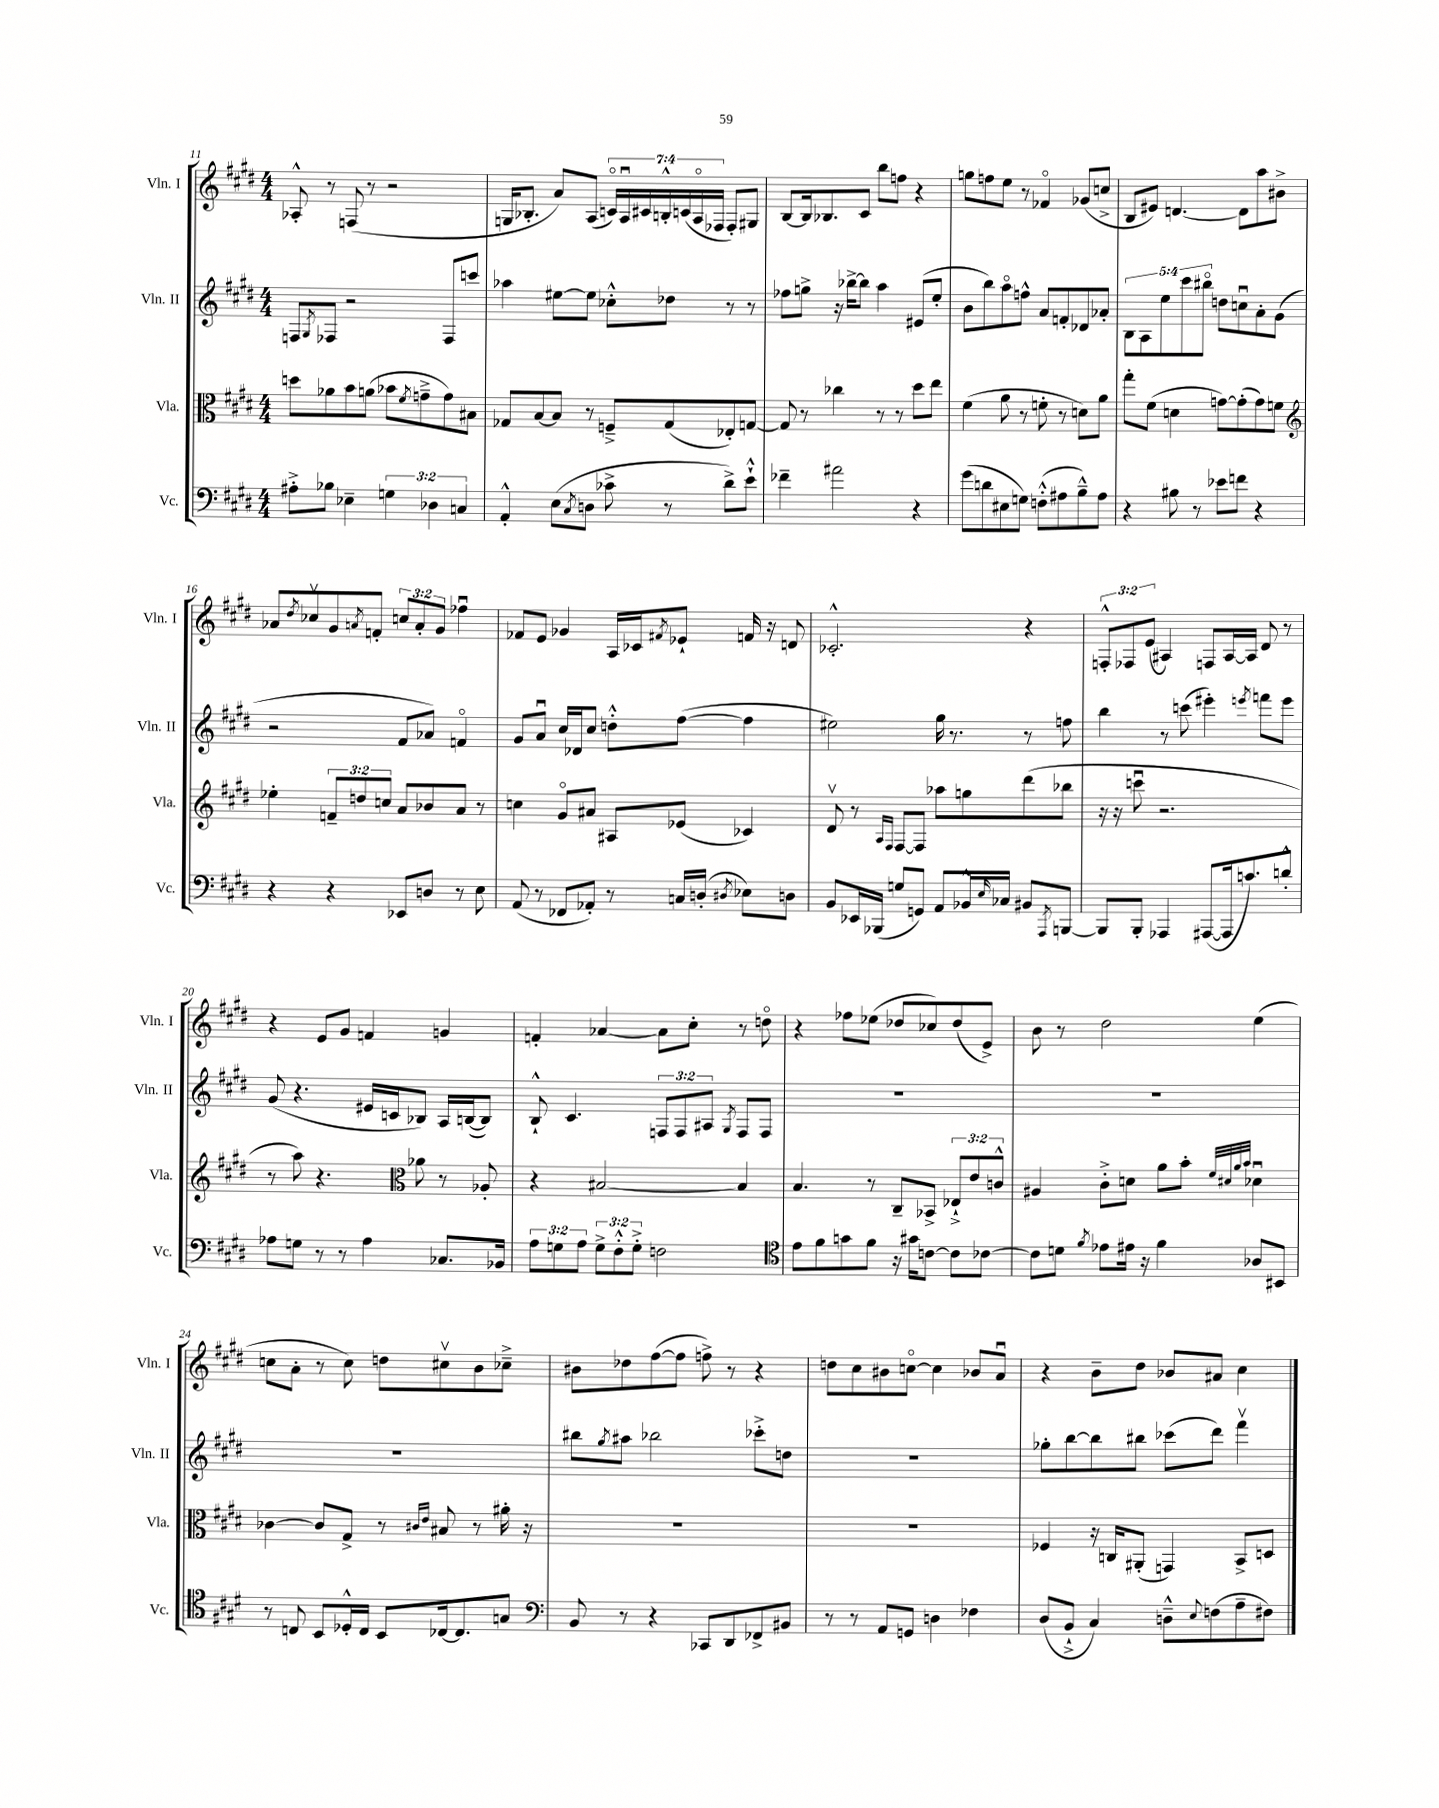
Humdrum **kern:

**kern	**kern	**kern	**kern
*staff4	*staff3	*staff2	*staff1
*clefF4	*clefC3	*clefG2	*clefG2
*k[f#c#g#d#]	*k[f#c#g#d#]	*k[f#c#g#d#]	*k[f#c#g#d#]
*M4/4	*M4/4	*M4/4	*M4/4
8A#'^\L	8dd\L	8F/L	8A-'^^/
.	.	8qG#/	.
8B-\J	8a-\	8F-/J	8r
4E-~\	8b\	2r	(8F/
.	(8a\J	.	8r
6G\	8b-\L	.	2r
.	8qf#/	.	.
.	8g~^\	.	.
6D-\	.	.	.
.	8g\)	8F-/L	.
6C/	.	.	.
.	8B#\J	8ccc/J	.
=	=	=	=
4AA'^^/	8G-/L	4aa-\	16G/LK
.	.	.	8.B-'/J
.	[8B/	.	.
(8E\L	8B/]J	[8ee#\L	8a/L)
8qC#/	.	.	.
8D\J	8r	8ee#\]J	(8A/J
8c-^\	8F~^/L	8cc-'^^\L	28co/LL)
.	.	.	28Au/
.	.	.	28c#/
.	.	.	28B'^^/
8r	(8G-/	8dd-\J	.
.	.	.	(28c/
.	.	.	28Ao/
.	.	.	28F-/JJ
8d#^\L)	8E-'/)	8r	8F-'/L)
8e`^^\J	[8G/J	8r	8G#/J
=	=	=	=
4f-~\	8G/]	8ff-\L	[8B/L
.	8r	8gg^\J	16B/]k
.	.	.	8.B-/
2a#\	4cc-\	16r	.
.	.	[16bb-^\LK	.
.	.	8bb-\]J	8c#/J
.	8r	4aa\	8bb\L
.	8r	.	8ff\J
4r	8dd#\L	(8e#/L	4r
.	8ee\J	8ee'/J	.
=	=	=	=
(8g#\L	(4f#\	8b\L	8gg\L
8d\	.	8bb\)	8ff\
8E#\	8a\	8aao\	8ee\J
8G\J)	8r	8ff^^\J	8r
(8F'^^\L	8f'\	8a/L	4f-o/
8A#\	8r	8f'/	.
8B~^^\)	8d\L)	8d-/	(8g-/L
8A#\J	8a\J	8a-'/J	8cc^/J
=	=	=	=
4r	8gg#'\L	10B\L	8B/L
.	.	10A\	.
.	(8f#\J	.	8e#/J)
.	.	10ee\	.
8B#\	4d\	.	[4.d/
.	.	10ccc#\	.
8r	.	.	.
.	.	10bb#o\J	.
8e-\L	[8g\L)	8dd\L	.
8f\J	(8g'\]	8ccu\	8d\]L
4r	8g\)	8a'\	8aa\
.	8f\J	(8g#\J	8b#^\J
=	=	=	=
*	*clefG2	*	*
4r	4ee-'\	2r	8a-/L
.	.	.	8qdd#/
.	.	.	8cc-v/
4r	12f~/L	.	8g#/
.	12dd/	.	.
.	.	.	8qa/
.	.	.	8f'/J
.	12cc/J	.	.
8EE-/L	8a/L	8f#/L	12cc/L
.	.	.	12a'/
8D/J	8b-/	8a-/J)	.
.	.	.	12g#/J
8r	8a/J	4fo/	4ff-u\
8E\	8r	.	.
=	=	=	=
(8AA/	4cc\	8g#/L	8f-/L
8r	.	8au/J	8e/J
8FF-/L	8g#o/L	16cc#/LL	4g-/
.	.	16d-/J	.
8AA-'/J)	8a#/J	8cc#/J	.
8r	8A#/L	8dd'^^\L	16A/LL
.	.	.	16c-/J
.	.	.	8qf#/
16C/LL	(8e-/J	([8ff#\J	8e-`/J
(16D'/JJ	.	.	.
8qD#/	.	.	.
8E-\L)	4c-/)	4ff#\]	16f/
.	.	.	16r
8D\J	.	.	8d/
=	=	=	=
8BB/L	8d#v/	2ee#\)	2.c-'^^/
16EE-/L	8r	.	.
(16BBB-/JJ	.	.	.
.	16qqA/LL	.	.
.	16qqF#/JJ	.	.
8G/L	[8F#/L	.	.
8GG/J)	8F#/]J	.	.
8AA/L	8aa-\L	16gg#\	.
.	.	8.r	.
16BB-^^/L	8gg\	.	.
16qqE/	.	.	.
16C-/JJ	.	.	.
8BB#/L	(8ddd#\	8r	4r
8qAAA/	.	.	.
[8BBB/J	8bb-\J	8ff\	.
=	=	=	=
8BBB/]L	16r	4bb\	12F'^^/L
.	16r	.	.
.	.	.	12F-/
8BBB'/J	8cccu\	.	.
.	.	.	(12e/J
4AAA-/	2.r	8r	4A#/)
.	.	(8ccc\	.
([8AAA#/L	.	4eee#'\)	8F/L
16AAA#/]k	.	.	[16A#/L
8.c/)	.	.	16A#/]JJ
.	.	8qeee/	.
.	.	8fff\L	8d#/
8d'^^/J	.	8eee\J	8r
=	=	=	=
8A-\L	8r	(8g#/	4r
8G\J	8aa\)	4.r	.
8r	4.r	.	8e/L
8r	.	.	8g#/J
4A-\	.	16e#/LL	4f/
.	.	16c/J	.
*	*clefC3	*	*
.	8a-\	8B-/J)	.
8.C-/L	8r	16A/LL	4g/
.	.	([16B/J	.
.	8A-'/	8B/]J)	.
16BB-/Jk	.	.	.
=	=	=	=
12A\L	4r	8B`^^/	4f'/
12G\	.	.	.
.	.	4.c#/	.
12A\J	.	.	.
12G^\L	[2B#/	.	[4a-/
12F#'^^\	.	.	.
12G'^\J	.	.	.
2F\	.	12F/L	8a-\]L
.	.	12F/	.
.	.	.	8cc#'\J
.	.	12A#/J	.
.	.	8qG#/	.
.	4B#/]	8F/L	8r
.	.	8F/J	8ddo\
=	=	=	=
*clefC4	*	*	*
8e\L	4.B/	1r	4r
8f#\	.	.	.
8g\	.	.	8ff-\L
8f#\J	8r	.	(8ee-\J
16r	8C#~/L	.	8dd-/L
16g#\LK	.	.	.
[8c\J	8BB-^/J	.	8cc-/)
8c\]L	12E-`^/L	.	(8dd-/
.	12e/	.	.
[8c-\J	.	.	8e^/J)
.	12c^^/J	.	.
=	=	=	=
8c-\]L	4A#/	1r	8b\
8d\J	.	.	8r
8qf#/	.	.	.
8e-\L	8c#'^\L	.	2dd#\
16e#\Jk	8d\J	.	.
16r	.	.	.
4f#\	8a\L	.	.
.	8b'\J	.	.
.	32qqf#/LLL	.	.
.	32qqd#/	.	.
.	32qqa/	.	.
.	32qqb/JJJ	.	.
8A-/L	4d-u\	.	(4ee\
8BB#/J	.	.	.
=	=	=	=
8r	[4c-\	1r	8cc\L
8C/	.	.	8a'\J
8BB/L	8c-/]L	.	8r
16D-'^^/L	8G#^/J	.	8cc\)
16C/JJ	.	.	.
8BB/L	8r	.	8dd\L
.	16qqc#/LL	.	.
.	16qqe/JJ	.	.
[16C-/k	8B#/	.	8cc#v\
8.C-/]	.	.	.
.	8r	.	8b\
8G/J	16a#'\	.	8cc-~^\J
.	16r	.	.
=	=	=	=
*clefF4	*	*	*
8BB/	1r	8bb#\L	8b#\L
.	.	8qgg#/	.
8r	.	8aa#\J	8dd-\
4r	.	2bb-\	([8ff#\
.	.	.	8ff#\]J
8CC-/L	.	.	8ff^\)
8DD#/	.	.	8r
8FF-^/	.	8ccc-'^\L	4r
8BB#/J	.	8dd\J	.
=	=	=	=
8r	1r	1r	8dd\L
8r	.	.	8cc#\
8AA/L	.	.	8b#\
8GG/J	.	.	[8cco\J
4D\	.	.	4cc\]
4F-\	.	.	8b-/L
.	.	.	8au/J
=	=	=	=
(8D#/L	4F-/	8gg-'\L	4r
8BB`^/J	.	[8bb\	.
4C#/)	16r	8bb\]	8b~\L
.	16C/LK	.	.
.	(8AA#'/J	8bb#\J	8dd#\J
8D~^^\L	4GG/)	(8ccc-\L	8b-/L
8qqE/	.	.	.
(8F\	.	8ddd#\J)	8a#/J
8A~\	8BB^/L	4fff#v\	4cc#\
8F#\J)	8D/J	.	.
==	==	==	==
*-	*-	*-	*-
